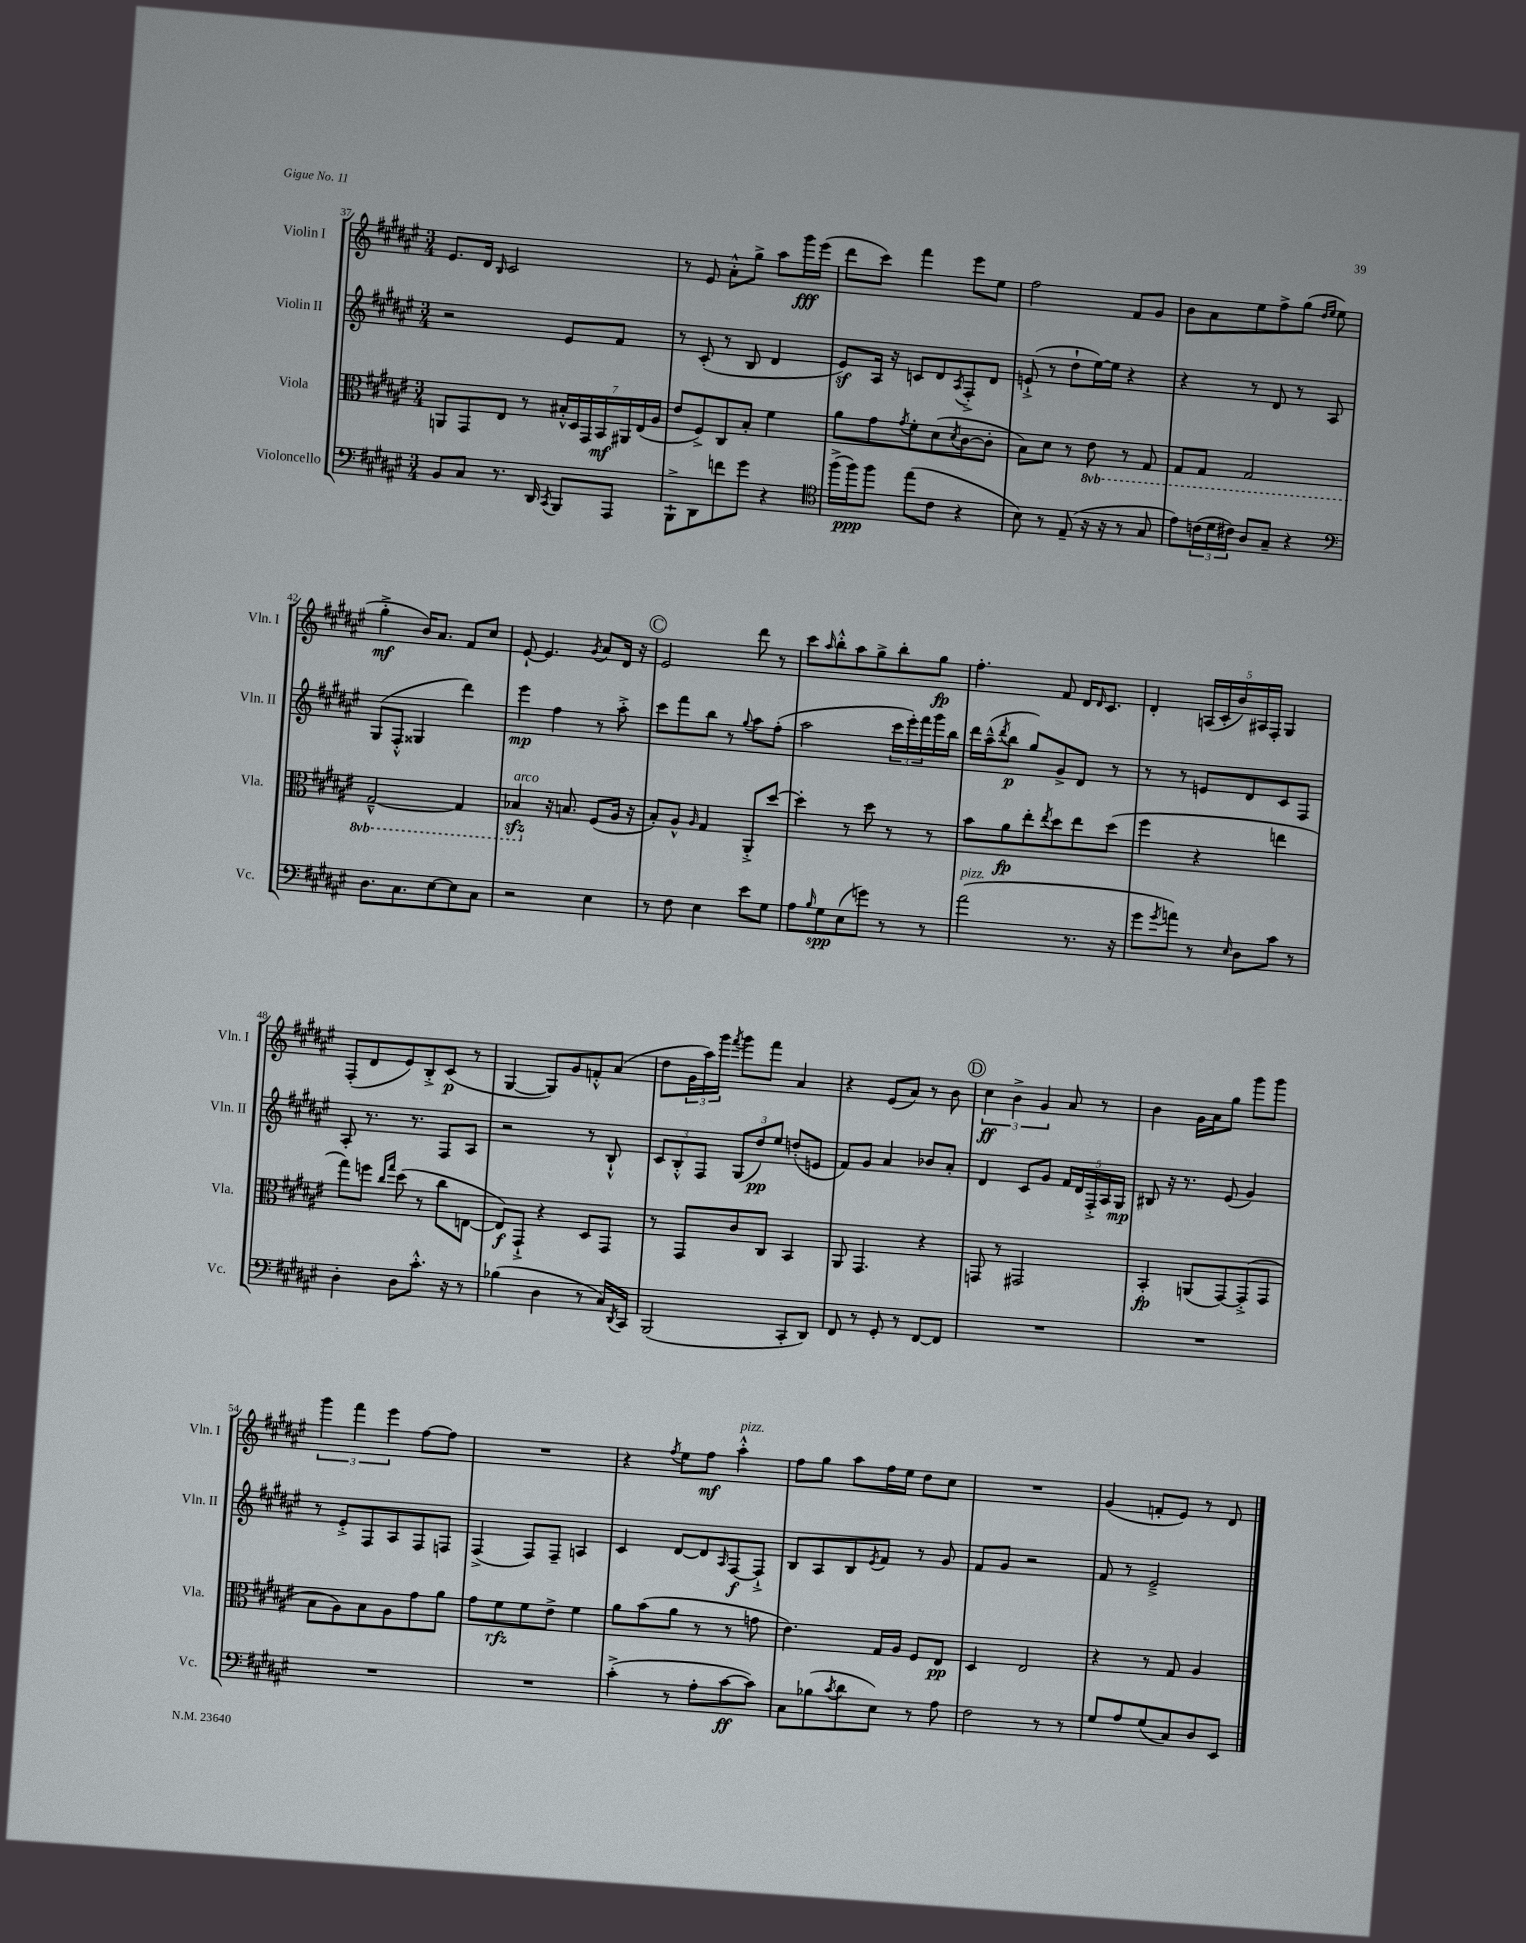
<<
\new StaffGroup <<
\new Staff = "s0" \with { instrumentName = "Violin I" shortInstrumentName = "Vln. I" } {
    \clef treble \key fis \major \numericTimeSignature \time 3/4
    eis'8. dis'16 \grace { b16 } cis'2 |
    r8 eis'8 ais'8-.-^ gis''8-> ais''8 gis'''16\fff eis'''16( |
    dis'''8 cis'''8) fis'''4 eis'''8 eis''8 |
    fis''2 fis'8 gis'8 |
    b'8 ais'8 eis''8 fis''8-> gis''8( \grace { dis''16 eis''16 } eis''8 |
    gis''4-.->\mf b'16) ais'8. fis'8 cis''8 |
    eis'8~-! eis'4. \acciaccatura { gis'8 } ais'8 dis'16 r16 |
    \mark \markup { \circle "C" } eis'2 dis'''8 r8 |
    cis'''8 \grace { ais''16 } b''8-.-^ ais''8 gis''8-> b''8-. gis''8\fp |
    fis''4.-. fis'8 dis'16 \grace { dis'16 } cis'8. |
    dis'4-. \tuplet 5/4 { a16( cis'16-. b'16) ais16 fis16-. } gis4 |
    fis8-.( dis'8 eis'8) b8-.-> cis'8\p( r8 |
    gis4~ gis8) gis'8 f'8-.-^ ais'8( |
    dis''8 \tuplet 3/2 { gis'16 ais''16) gis'''16 } \acciaccatura { fis'''8 } gis'''8 fis'''8 ais'4 |
    r4 eis'8( ais'8) r8 b'8 |
    \mark \markup { \circle "D" } \tuplet 3/2 { cis''4\ff b'4-> gis'4 } ais'8 r8 |
    b'4 gis'16 ais'16 gis''8 gis'''8 gis'''8 |
    \tuplet 3/2 { gis'''4 fis'''4 eis'''4 } fis''8~ fis''8 |
    R2. |
    r4 \acciaccatura { fis''8 } eis''8 fis''8\mf ais''4-.-^^\markup { \italic "pizz." } |
    fis''8 gis''8 ais''8 fis''16 eis''16 dis''8 cis''8 |
    R2. |
    gis'4( f'8-. eis'8) r8 dis'8 \bar "|." |
}
\new Staff = "s1" \with { instrumentName = "Violin II" shortInstrumentName = "Vln. II" } {
    \clef treble \key fis \major \numericTimeSignature \time 3/4
    r2 eis'8 fis'8 |
    r8 cis'8-.( r8 b8 dis'4 |
    eis'8\sf) ais16 r16 c'8 dis'8 \acciaccatura { ais8 } fis8-.-> dis'8 |
    e'8-!->( r8 dis''8-! eis''16~) eis''16 r4 |
    r4 r8 dis'8 r8 ais8 |
    gis8( fis8-.-^ gisis4 dis'''4) |
    eis'''4\mp fis''4 r8 ais''8-.-> |
    \mark \markup { \circle "C" } cis'''8 fis'''8 b''8 r8 \appoggiatura { gis''8 } ais''8 fis''8-.( |
    ais''2 \tuplet 3/2 { cis'''16 eis'''16-.) fis'''16 } gis'''16 b''16 |
    dis'''16 ais''16---^( \acciaccatura { dis'''8 } b''8\p gis''8) gis'8-> dis'8 r8 |
    r8 r8 e'8 dis'8 cis'8 fis8 |
    ais8-. r8. r8. fis8 ais8 |
    r2 r8 b8-!-^ |
    \tuplet 3/2 { cis'8 b8-.-^ fis8 } \tuplet 3/2 { gis8( dis''8\pp) eis''8 } d''8-.( e'8 |
    fis'8) gis'8 ais'4 bes'8 ais'8-. |
    \mark \markup { \circle "D" } dis'4 cis'8 gis'8 \tuplet 5/4 { fis'16 dis'16 fis16-.-> ais16 gis16\mp } |
    bis8 r16 r8. eis'8( gis'4) |
    r8 eis'8-.-> fis8 ais8 fis8 f8 |
    fis4->( fis8) fis8-- a4 |
    cis'4 dis'8~ dis'8 \grace { ais16 } fis8~\f fis8-!-> |
    b8 ais8 b8 \acciaccatura { eis'8 } fis'8 r8 gis'8 |
    fis'8 gis'8 r2 |
    fis'8 r8 eis'2---> \bar "|." |
}
\new Staff = "s2" \with { instrumentName = "Viola" shortInstrumentName = "Vla." } {
    \clef alto \key fis \major \numericTimeSignature \time 3/4 \set Staff.ottavationMarkups = #ottavation-simple-ordinals
    a,8 gis,8 eis8 r8 \tuplet 7/4 { bis16-.-^ dis16 gis,16 b,16\mf ais,16 eis16( ais16 } |
    eis'8 fis8->) cis8 b8-. fis'4 |
    ais'8 gis'8 \acciaccatura { gis'8 } fis'8-. dis'8( \acciaccatura { dis'8 } cis'8~ cis'8-. |
    b8) dis'8 r8 \ottava #-1 eis8 r8 gis,8 |
    gis,8 gis,8 gis,2 |
    gis,2~---^ gis,4 |
    bes,4\sfz^\markup { \italic "arco" } \ottava #0 r16 b!8. fis8( ais16 r16 |
    \mark \markup { \circle "C" } b8-.) ais8-^ \grace { ais16 } gis4 ais,8-.-> dis''8~ |
    dis''4-. r8 dis''8 r8 r8 |
    b'8 ais'8\fp eis''8-. \acciaccatura { eis''8 } dis''8 eis''8 dis''8( |
    fis''4 r4 e''4 |
    gis''8) f''8 \grace { cis''16 gis''16 } dis''8( r8 cis''8 e8~ |
    e8\f) gis,8-!-> r4 dis8 gis,8 |
    r8 gis,8 cis'8 cis8 b,4 |
    ais,8 gis,4. r4 |
    \mark \markup { \circle "D" } g,8 r8 gis,2 |
    b,4-.\fp a,8( gis,8~) gis,8-.->( gis,8 |
    b8 ais8) b8 ais8 gis'8 ais'8 |
    gis'8 fis'8\rfz fis'8 eis'8-> fis'4 |
    ais'8 b'8( ais'8 r8 r8 g'8 |
    eis'4.) gis16 ais16 fis8 eis8\pp |
    dis4 eis2 |
    r4 r8 gis8 ais4 \bar "|." |
}
\new Staff = "s3" \with { instrumentName = "Violoncello" shortInstrumentName = "Vc." } {
    \clef bass \key fis \major \numericTimeSignature \time 3/4
    b,8 cis8 r8. dis,16 \acciaccatura { cis,8 } b,,8 ais,,8 |
    b,,8-!-> dis,8 f'8 gis'8 r4 |
    \clef tenor fis''16->( fis''16\ppp) fis''8 eis''8( cis'8 r4 |
    b8) r8 eis8--( r16 r16 r8 gis8 |
    eis'8) \tuplet 3/2 { c'16( dis'16 cis'16) } ais8 gis8-- r4 |
    \clef bass dis8. cis8. eis8~ eis8 cis8 |
    r2 eis4 |
    \mark \markup { \circle "C" } r8 fis8 eis4 eis'8 gis8 |
    ais8 \grace { b16 } gis8\spp eis8( g'8) r8 r8 |
    ais'2^\markup { \italic "pizz." }( r8. r16 |
    gis'8 \acciaccatura { gis'8 } a'8) r8 \grace { eis16 } dis8 cis'8 r8 |
    dis4-. dis8 cis'8.-.-^ r16 r8 |
    bes4( dis4 r8 cis16) \acciaccatura { dis,8 } cis,16 |
    b,,2( cis,8-. dis,8) |
    fis,8 r8 gis,8-. r8 fis,8~ fis,8 |
    \mark \markup { \circle "D" } R2. |
    R2. |
    R2. |
    R2. |
    cis'4-.->( r8 ais8-. cis'8~\ff cis'8) |
    cis8 bes8( \acciaccatura { cis'8 } dis'8 eis8) r8 ais8 |
    fis2 r8 r8 |
    gis8 ais8 gis8( cis8) dis8 eis,8 \bar "|." |
}
>>
>>
\layout { \context { \Score currentBarNumber = #37 } }
